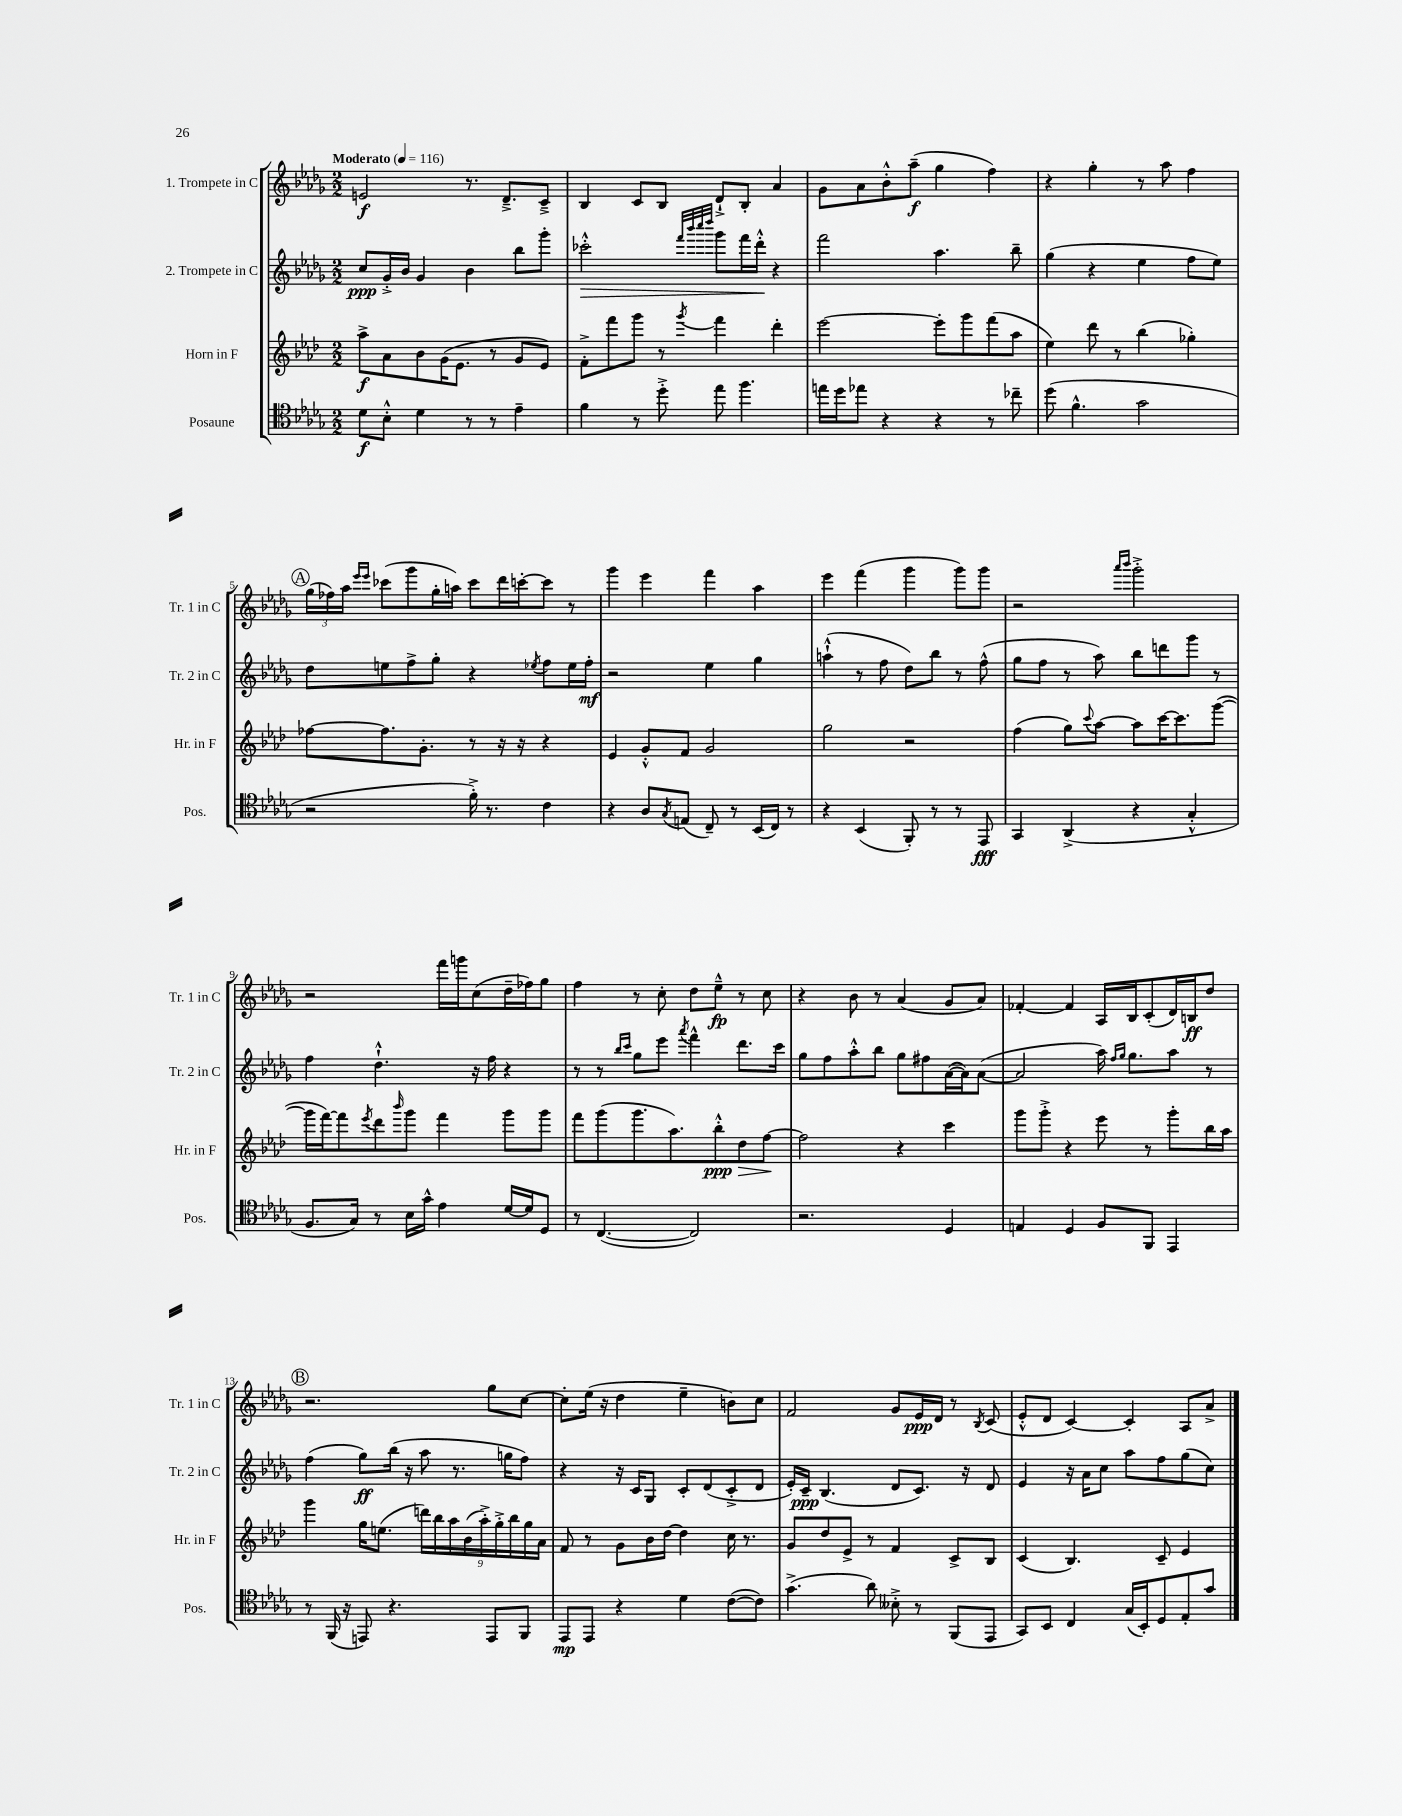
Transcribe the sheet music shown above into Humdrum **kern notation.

**kern	**kern	**kern	**kern
*staff4	*staff3	*staff2	*staff1
*clefC4	*clefG2	*clefG2	*clefG2
*k[b-e-a-d-g-]	*k[b-e-a-d-]	*k[b-e-a-d-g-]	*k[b-e-a-d-g-]
*M2/2	*M2/2	*M2/2	*M2/2
*MM116	*MM116	*MM116	*MM116
8d-\L	8aa-^\L	8cc/L	2e/
8B-'^^\J	8a-\	16g-'^/L	.
.	.	16b-/JJ	.
4d-\	8b-\	4g-/	.
.	(16g\K	.	.
.	8.e-\J	.	.
8r	.	4b-\	8.r
8r	8r	.	.
.	.	.	8.d-~^/L
4e-~\	8g/L	8bb-\L	.
.	8e-/J)	8ggg-'\J	8c~^/J
=	=	=	=
4f\	8f'^\L	2ccc-'^^\	4B-/
.	8fff\	.	.
8r	8ggg\J	.	8c/L
8dd-'^\	8r	.	8B-/J
.	.	32qqfff/LLL	.
.	.	32qqbbb-/	.
.	.	32qqcccc/	.
.	8qggg/	32qqdddd-/JJJ	.
8ee-\	4fff\	8ggg-\L	8d-`^/L
4.ff\	.	16fff\L	8B-'/J
.	.	16ddd-'^^\JJ	.
.	4ddd-'\	4r	4a-/
=	=	=	=
16ee\LL	[2eee-\	2fff\	8g-\L
16dd-\J	.	.	.
8ee-\J	.	.	8a-\
4r	.	.	8b-'^^\
.	.	.	(8aa-~\J
4r	8eee-'\]L	4.aa-\	4gg-\
.	8ggg\	.	.
8r	(8fff\	.	4ff\)
8cc-~\	8aa-\J	8bb-~\	.
=	=	=	=
(8dd-\	4ee-\)	(4gg-\	4r
4.f^^\	.	.	.
.	8ddd-\	4r	4gg-'\
.	8r	.	.
2g-\	(4bb-\	4ee-\	8r
.	.	.	8aa-\
.	4gg-'\)	8ff\L	4ff\
.	.	8ee-\J)	.
=	=	=	=
2r	[8ff-\L	8dd-\L	(24gg-\LL
.	.	.	24ff-\)
.	.	.	24aa-\JJ
.	.	.	16qqeee-/LL
.	.	.	16qqeee-/JJ
.	8.ff-\]	8ee\	(8ccc-\L
.	.	8ff^\	8ggg-\
.	8.g'\J	.	.
.	.	8gg-'\J	16gg-'\L
.	.	.	16aa\JJ)
16f'^\)	8r	4r	8ccc-\L
8.r	.	.	.
.	16r	.	16ddd-\L
.	16r	.	[16ccc'\J
.	.	8qee-/	.
4c\	4r	8ff\L	8ccc\]J
.	.	16ee-\L	8r
.	.	16ff'\JJ	.
=	=	=	=
4r	4e-/	2r	4ggg-\
8A-/L	8g'^^/L	.	4eee-\
8qG-/	.	.	.
(8E/J	8f/J	.	.
8C~/)	2g/	4ee-\	4fff\
8r	.	.	.
(16BB-/LL	.	4gg-\	4aa-\
16C/JJ)	.	.	.
8r	.	.	.
=	=	=	=
4r	2gg\	(4aa`^^\	4eee-\
(4BB-/	.	8r	(4fff\
.	.	8ff\	.
8FF'/)	2r	8dd-\L)	4ggg-\
8r	.	8bb-\J	.
8r	.	8r	8ggg-\L)
8EE-/	.	(8ff^^\	8ggg-\J
=	=	=	=
4GG-/	(4ff\	8gg-\L	2r
.	.	8ff\J	.
(4AA-^/	8gg\L)	8r	.
.	8qqccc/	.	.
.	[8aa-\J	8aa-\)	.
.	.	.	16qqaaa-/LL
.	.	.	16qqbbb-/JJ
4r	8aa-\]L	8bb-\L	2ggg-'^\
.	[16ccc\K	8ddd\	.
.	8.ccc\]	.	.
4G-'^^/	.	8ggg-\J	.
.	([8ggg\J	8r	.
=	=	=	=
8.F/L	16ggg\]LL	4ff\	2r
.	[16fff\J)	.	.
.	8fff\]	.	.
16G-/Jk)	.	.	.
.	8qeee-/	.	.
8r	8ddd-\	4.dd-`^^\	.
.	16qqbbb-/	.	.
16B-\LL	8ggg\J	.	.
16g-^^\JJ	.	.	.
4e-\	4fff\	.	16fff\LL
.	.	.	16ggg\J
.	.	16r	(8cc\
.	.	16ff\	.
[16d-/LL	8ggg\L	4r	16dd-~\L
16d-/]J	.	.	16ff-\J)
8D-/J	8ggg\J	.	8gg-\J
=	=	=	=
8r	8fff\L	8r	4ff\
([4.C/	(8ggg\	8r	.
.	.	16qqbb-/LL	.
.	.	16qqccc/JJ	.
.	8.ggg\	8gg-\L	8r
.	.	8eee-\J	8cc'\
.	8.aa-\)	.	.
.	.	8qaaa-/	.
2C/])	.	4fff^^\	8dd-\L
.	8bb-'^^\	.	8ee-~^^\J
.	8dd-\	8.ddd-\L	8r
.	[8ff\J	.	8cc\
.	.	16ccc\Jk	.
=	=	=	=
2.r	2ff\]	8gg-\L	4r
.	.	8ff\	.
.	.	8aa-'^^\	8b-\
.	.	8bb-\J	8r
.	4r	8gg-\L	(4a-/
.	.	8ff#\	.
4D-/	4ccc\	([16a-\L	8g-/L
.	.	16a-\]J)	.
.	.	([8a-\J	8a-/J)
=	=	=	=
4E/	8ggg\L	2a-/]	[4f-'/
.	8ggg'^\J	.	.
4D-/	4r	.	4f-/]
8F/L	8eee-\	16aa-\)	16A-/LL
.	.	16qqff/LL	.
.	.	16qqgg-/JJ	.
.	.	8.gg-\L	16B-/J
8FF/J	8r	.	(8c'/
4EE-/	8ggg'\L	8aa-\J	16d-/L)
.	.	.	16B/J
.	16bb-\L	8r	8dd-/J
.	16aa-\JJ	.	.
=	=	=	=
8r	4ggg\	(4ff\	2.r
(16FF/	.	.	.
16r	.	.	.
8EE/)	16gg\LK	8gg-\L)	.
.	(8.ee\J	.	.
4.r	.	(16bb-\Jk	.
.	.	16r	.
.	18ddd\LL)	8aa-\	.
.	18bb-\	.	.
.	18aa-\	.	.
.	.	8.r	.
.	(18b-\	.	.
.	18aa-'^\)	.	.
8EE/L	.	.	8gg-\L
.	18gg'^\	.	.
.	.	16gg\LK	.
.	18bb-\	.	.
8FF/J	.	8ff\J)	[8cc\J
.	18gg\	.	.
.	18a-\JJ	.	.
=	=	=	=
8EE-/L	8f/	4r	8cc'\]L
8EE-/J	8r	.	(16ee-\Jk
.	.	.	16r
4r	8g\L	16r	4dd-\
.	.	16c/LK	.
.	16b-\L	8G-/J	.
.	[16dd-\JJ	.	.
4d-\	4dd-\]	8c'/L	4ee-~\
.	.	(8d-/	.
([8c\L	16cc\	8c'^/	8b\L)
.	8.r	.	.
8c\]J)	.	8d-/J	8cc\J
=	=	=	=
(4.g-^\	8g/L	16e-'/LL)	2f/
.	.	16c~/JJ	.
.	8dd-/	(4.B-/	.
.	8e-^/J	.	.
8a-\)	8r	.	.
8B--'^\	4f/	8d-/L	8g-/L
8r	.	8.c/J)	16e-/L
.	.	.	16d-/JJ
(8FF/L	8c^/L	.	8r
.	.	16r	.
.	.	.	8qB-/
8EE-/J	8B-/J	8d-/	(8c/
=	=	=	=
8GG-/L)	(4c/	4e-/	8e-'^^/L
8BB-/J	.	.	8d-/J
4C/	4.B-/)	16r	[4c/)
.	.	16a-\LK	.
.	.	8cc\J	.
(16G-/LL	.	8aa-\L	4c'/]
16BB-'/J)	.	.	.
8D-/	8c~/	8ff\	.
8E-'/	4e-/	(8gg-\	8A-/L
8g-/J	.	8cc\J)	8a-^/J
==	==	==	==
*-	*-	*-	*-
